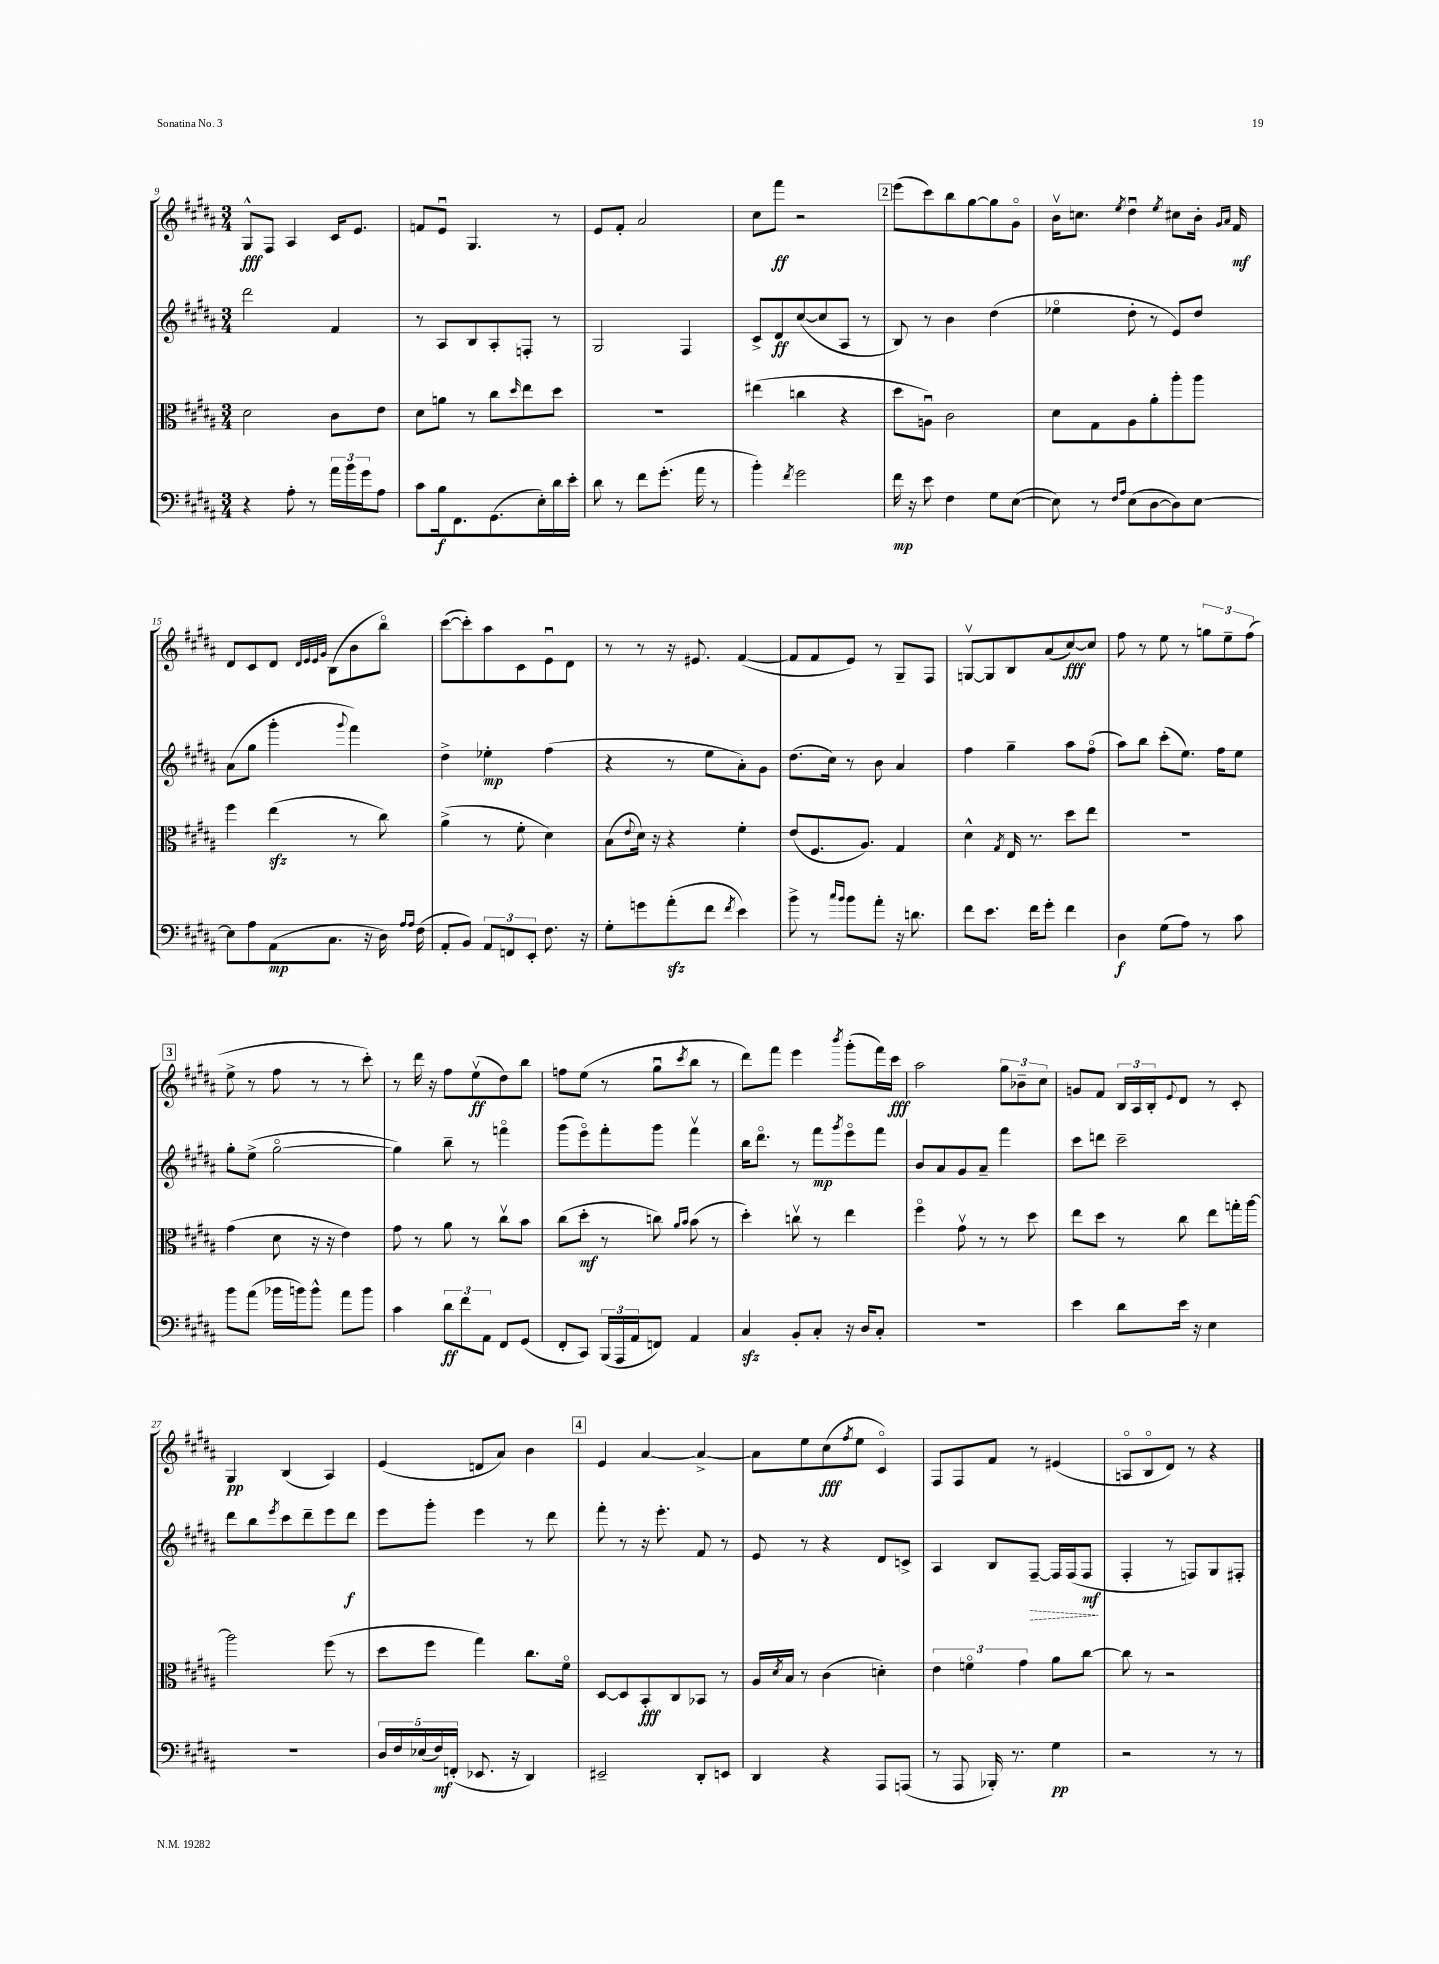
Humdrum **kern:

**kern	**kern	**kern	**kern
*staff4	*staff3	*staff2	*staff1
*clefF4	*clefC3	*clefG2	*clefG2
*k[f#c#g#d#a#]	*k[f#c#g#d#a#]	*k[f#c#g#d#a#]	*k[f#c#g#d#a#]
*M3/4	*M3/4	*M3/4	*M3/4
4r	2d#	2ddd#	8G#^^
.	.	.	8F#
8A#'	.	.	4A#
8r	.	.	.
24a#	8c#	4f#	16c#
24b	.	.	.
.	.	.	8.e
24g#	.	.	.
8A#	8e	.	.
=	=	=	=
8c#	8d#	8r	8f
16B	8a	8A#	8eu
8.FF#	.	.	.
.	8r	8B	4.G#
(8.GG#	8cc#	8A#'	.
.	16qqdd#	.	.
.	8ee	8F'	.
16E')	.	.	.
16d#	8dd#	8r	8r
16e'	.	.	.
=	=	=	=
8d#	2.r	2G#	8e
8r	.	.	8f#'
8f#	.	.	2a#
(8.g#'	.	.	.
.	.	4F#	.
16a#	.	.	.
8r	.	.	.
=	=	=	=
4b')	(4ee#	8c#^	8cc#
.	.	8d#	8fff#
8qf#	.	.	.
2g#	4cc	([8cc#	2r
.	.	8cc#]	.
.	4r	8A#	.
.	.	8r	.
=	=	=	=
16f#	8dd#	8B)	(8eee
16r	.	.	.
8e	8Au)	8r	8ccc#)
4F#	2c#	4b	8bb
.	.	.	[8gg#
8G#	.	(4dd#	8gg#]
([8E	.	.	8g#o
=	=	=	=
8E])	8d#	4ee-o	16bv
.	.	.	8.cc
8r	8G#	.	.
16qqF#	.	.	.
16qqA#	.	.	8qee
(8E	8A#	8dd#'	4dd#u
[8D#	8a#'	8r	.
.	.	.	8qee
8D#])	8aa#'	8e)	8cc#
[8E	8aa#	8dd#	16b'
.	.	.	16qqg#
.	.	.	16qqa#
.	.	.	16f#
=	=	=	=
8E]	4ff#	(8a#	8d#
8A#	.	8gg#	8c#
(8AA#	(4ee	4ggg#'	8d#
.	.	.	32qqd#
.	.	.	32qqe
.	.	.	32qqe
.	.	.	32qqg#
8.C#	.	.	(8B
.	.	8qqggg#	.
.	8r	4fff#)	8b
16r	.	.	.
16D#)	8cc#)	.	8bbo)
16qqA#	.	.	.
16qqA#	.	.	.
(16F#	.	.	.
=	=	=	=
8AA#'	(4a#^	4dd#^	([8ccc#
8BB)	.	.	8ccc#'])
12AA#	8r	4ee-'	8aa#
12FF	.	.	.
.	8f#'	.	8c#
12EE'	.	.	.
8.F#	4d#)	(4ff#	8eu
.	.	.	8d#
16r	.	.	.
=	=	=	=
8G#'	(8B	4r	8r
.	8qqe	.	.
8g	16d#)	.	8r
.	16r	.	.
(8a#'	4r	8r	16r
.	.	.	8.e#
8f#	.	8ee	.
8qf#	.	.	.
4e)	4f#'	8a#')	([4f#
.	.	8g#	.
=	=	=	=
8b^	(8e	(8.dd#	8f#]
8r	8.F#	.	8f#
.	.	16cc#)	.
16qqcc#	.	.	.
16qqb	.	.	.
8b	.	8r	8e)
.	8.A#)	.	.
8a#'	.	8b	8r
16r	4G#	4a#	8G#~
8.d	.	.	.
.	.	.	8F#
=	=	=	=
8f#	4d#^^	4ff#	[8Gv
8.e	.	.	8G]
.	8qG#	.	.
.	16E	4gg#~	8B
16f#	8.r	.	.
8g#'	.	.	(8a#
4f#	8dd#	8aa#	[8cc#)
.	8ee	(8ff#o	8cc#]
=	=	=	=
4D#	2.r	8aa#)	8ff#
.	.	8bb	8r
(8G#	.	(8ccc#'	8ee
8A#)	.	8.ee)	8r
8r	.	.	12gg
.	.	16ff#	.
.	.	.	12ee~
8c#	.	8ee	.
.	.	.	(12ff#
=	=	=	=
8b	(4g#	8gg#'	8ee^
(8a#	.	(8ee^	8r
16b-	8d#	[2gg#o	8ff#
16b)	.	.	.
8b^^	16r	.	8r
.	16r	.	.
8a#	4e)	.	8r
8b	.	.	8ccc#')
=	=	=	=
4c#	8g#	4gg#])	8r
.	8r	.	16ddd#
.	.	.	16r
12d#	8a#	8bb~	8ff#
12f#	.	.	.
.	8r	8r	(8eev
12AA#	.	.	.
8FF#	8cc#v	4fffo	8dd#)
(8GG#	8b	.	8bb
=	=	=	=
8FF#'	(8cc#	(8ggg#	8ff
8CC#)	8dd#'	8eeeo)	(8ee
(24BBB	8r	8fff#'	8r
24AAA#	.	.	.
24AA#	.	.	.
8FF)	8cc)	8ggg#	8gg#u
.	16qqa#	.	.
.	16qqb	.	8qccc#
4AA#	(8b	4fff#v	8bb
.	8r	.	8r
=	=	=	=
4C#	4dd#')	16bb	8ddd#)
.	.	8.ddd#o	.
.	.	.	8fff#
8BB'	8ccv	8r	4eee
8C#'	8r	8fff#	.
.	.	8qggg#	8qbbb
16r	4ee	8eeeo	(8ggg#'
16D#	.	.	.
8C#'	.	8fff#	16fff#)
.	.	.	16ccc#
=	=	=	=
2.r	4ff#o	8b	2aa#
.	.	8a#	.
.	8g#v	8g#	.
.	8r	8a#~	.
.	8r	4fff#	12gg#
.	.	.	12b-~
.	8dd#	.	.
.	.	.	12cc#
=	=	=	=
4e	8ee	8ccc#	8g
.	8dd#	8ddd	8f#
8d#	8r	2ccc#~	24B
.	.	.	24A#
.	.	.	24B'
.	.	.	8qqe
16e	8cc#	.	8d#
16r	.	.	.
4E	8ee	.	8r
.	16gg'	.	8c#'
.	[16aa#	.	.
=	=	=	=
2.r	2aa#]	8ddd#	4G#
.	.	8bb	.
.	.	8qeee	.
.	.	8ccc#	(4B
.	.	8ddd#~	.
.	(8ff#	8eee	4A#)
.	8r	8ddd#	.
=	=	=	=
20D#	8dd#	8eee	(4e
20F#	.	.	.
(20E-	.	.	.
.	8ff#	8ggg#'	.
20F#)	.	.	.
(20FF'	.	.	.
8.EE-	4gg#)	4eee	8d
.	.	.	8a#)
16r	.	.	.
4DD#)	8.cc#	8r	4b
.	.	8ddd#	.
.	16f#o	.	.
=	=	=	=
2EE#~	[8D#	8fff#'	4e
.	8D#]	8r	.
.	8BB'	16r	[4a#
.	.	8.eee'	.
.	8C#	.	.
8DD#'	8BB-	8f#	4a#^_
8EE	8r	8r	.
=	=	=	=
4DD#	16A#	8e	8a#]
.	8qd#	.	.
.	16B	.	.
.	8r	8r	8ee
4r	(4c#	4r	(8cc#
.	.	.	8qff#
.	.	.	8ee
8AAA#	4d')	8d#	4c#o)
(8AAA	.	8c^	.
=	=	=	=
8r	6e	4A#	8F#
8AAA#	.	.	8F#
.	6fo	.	.
16BBB-')	.	8B	8f#
8.r	.	.	.
.	6g#	.	.
.	.	[8F#~	8r
4G#	8a#	16F#]	(4e#
.	.	(16F#	.
.	[8cc#	8F#	.
=	=	=	=
2r	8cc#]	4F#'	8Ao
.	8r	.	8Bo
.	2r	8r	8d#)
.	.	8F)	8r
8r	.	8G#	4r
8r	.	8F#'	.
==	==	==	==
*-	*-	*-	*-
